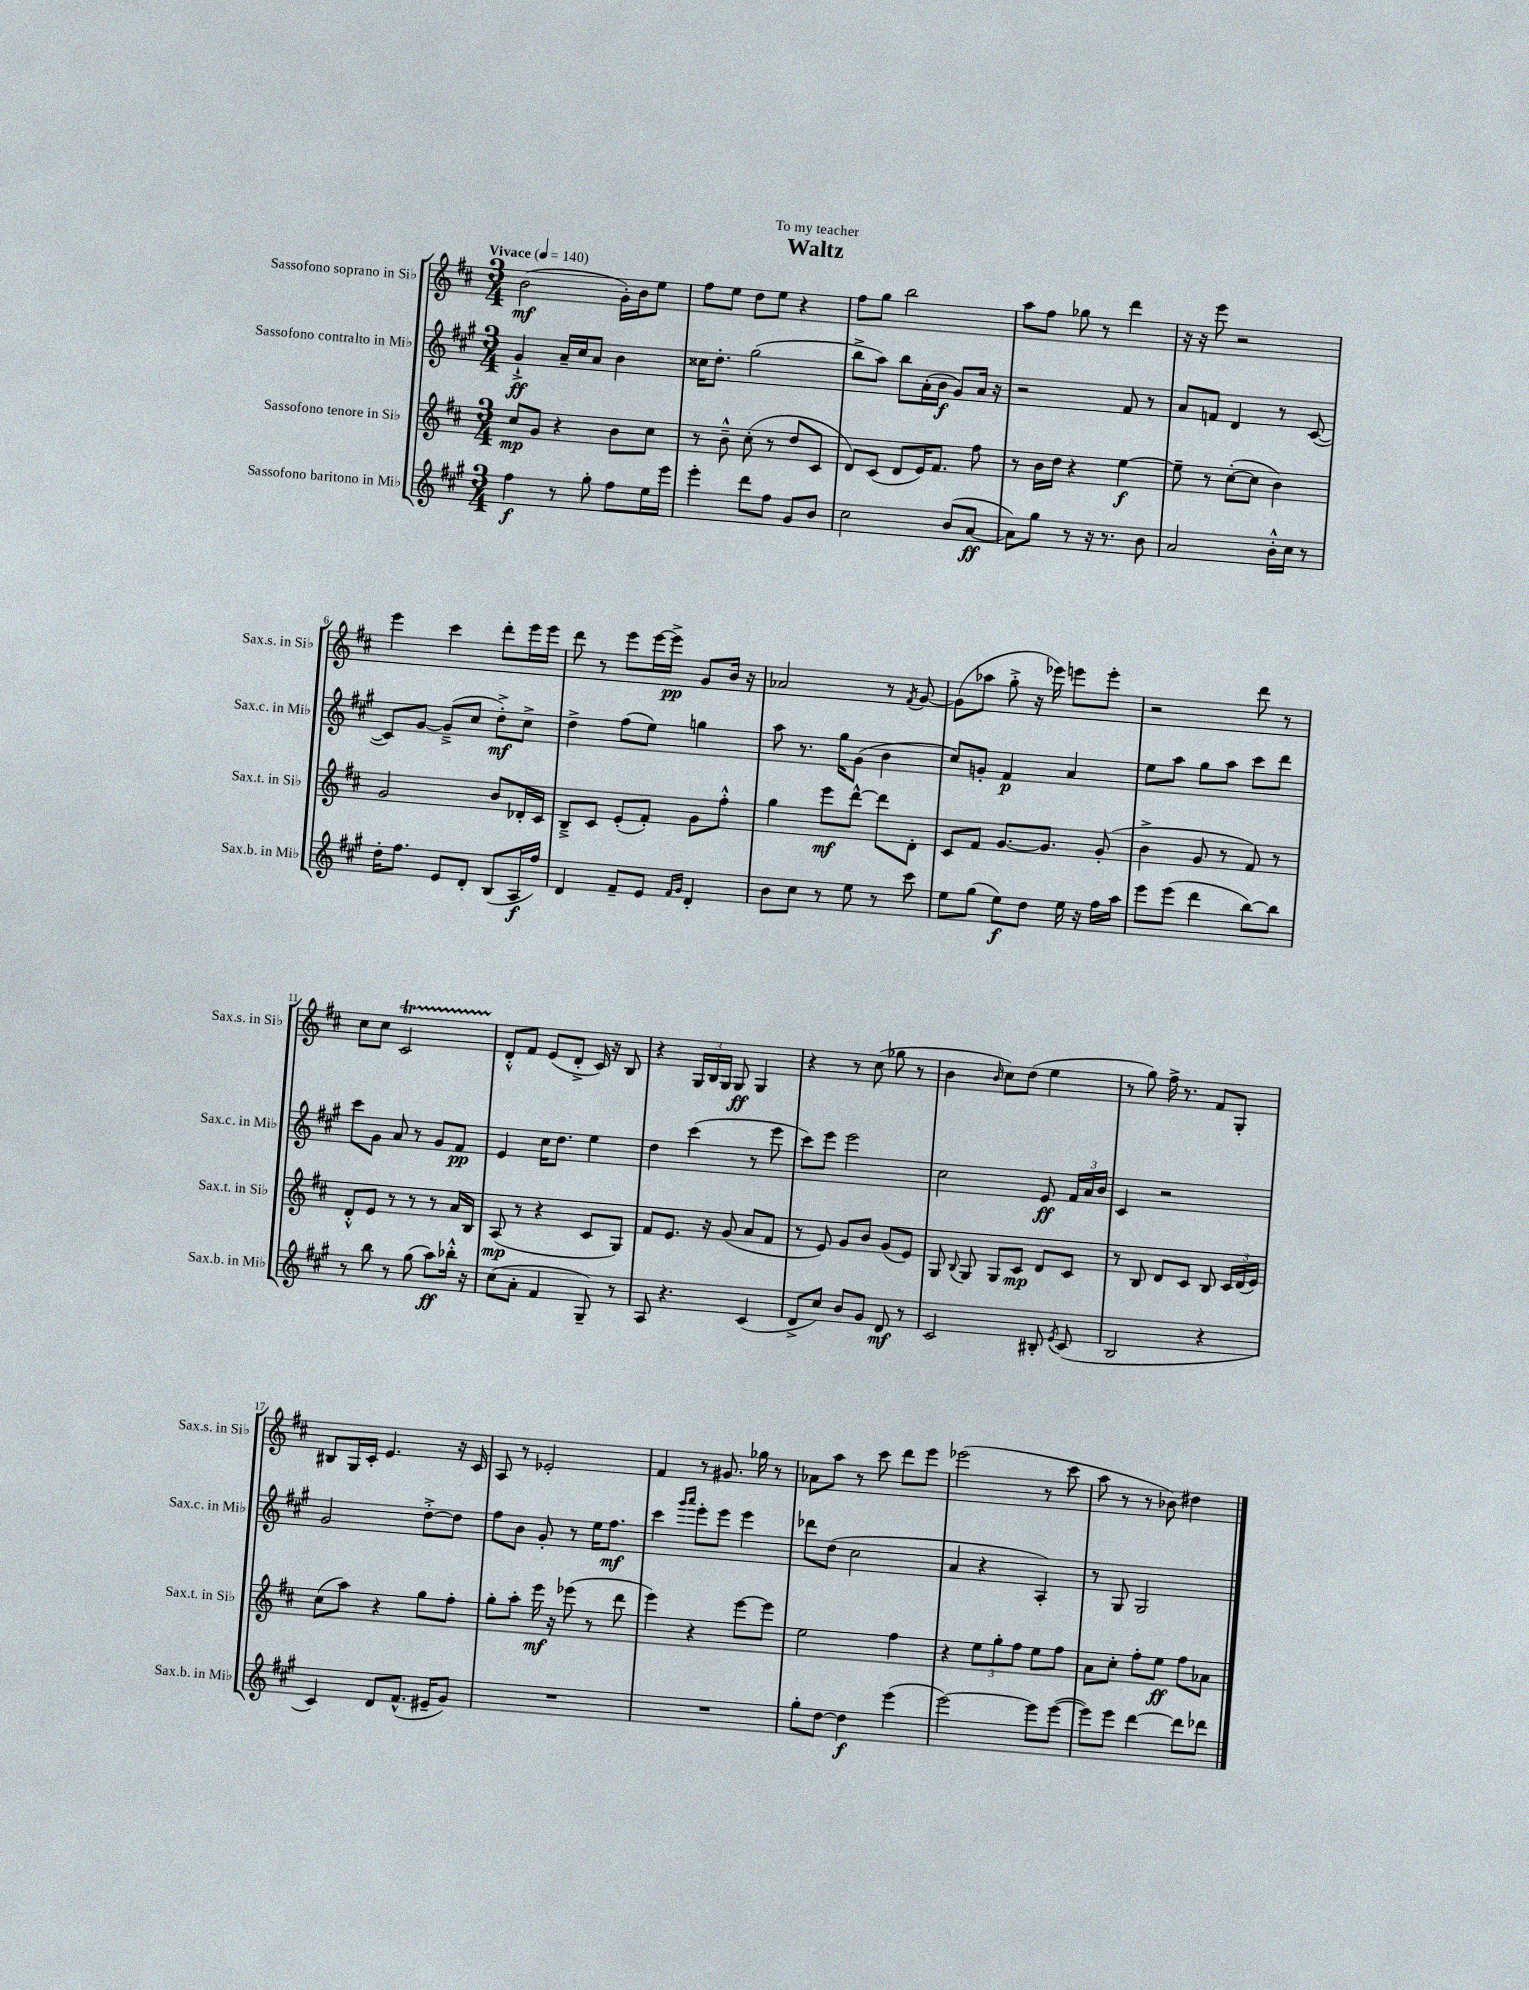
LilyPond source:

\header { title = "Waltz" dedication = "To my teacher" }
<<
\new StaffGroup <<
\new Staff = "s0" \with { instrumentName = "Sassofono soprano in Sib" shortInstrumentName = "Sax.s. in Sib" } {
    \clef treble \key d \major \numericTimeSignature \time 3/4 \tempo "Vivace" 4 = 140
    \autoBeamOff b'2\mf( g'16[-.) b'16 e''8] |
    fis''8[ e''8] d''8[ e''8] r4 |
    fis''8[ g''8] b''2 |
    a''8[ fis''8] ges''8 r8 d'''4 |
    r16 r16 e'''8 r2 |
    e'''4 cis'''4 d'''8[-. e'''16 e'''16] |
    d'''8 r8 e'''8[ e'''16~ e'''16]->\pp g'8[ b'16] r16 |
    aes'2 r8 \acciaccatura { fis'8 } g'8~ |
    g'8[( aes''8] g''8-.-> r16 ees'''16) e'''8[ e'''8]-. |
    r2 d'''8 r8 |
    cis''8[ cis''8] cis'2\startTrillSpan |
    d'8[-.-^\stopTrillSpan fis'8] e'8[( d'8]-.-> cis'16) r16 b8 |
    r4 \tuplet 3/2 { g16[ b16 g16] } g8\ff g4 |
    r4 r8 cis''8( ges''8 r8 |
    b'4 \grace { b'16 } cis''8[) d''8]( e''4 |
    r8 g''8) fis''16-> r8. fis'8[ g8]-. |
    bis8[ g16 cis'16]-. e'4. r16 cis'16 |
    a8 r8 ees'2-. |
    fis'4 r8 gis'8. ges''16 r8 |
    aes'8[ a''8] r8 cis'''8 d'''8[ e'''8] |
    ees'''2( r8 cis'''8 |
    a''8 r8 r8 bes'8) dis''4 \bar "|." |
}
\new Staff = "s1" \with { instrumentName = "Sassofono contralto in Mib" shortInstrumentName = "Sax.c. in Mib" } {
    \clef treble \key a \major \numericTimeSignature \time 3/4
    \autoBeamOff gis'4-!->\ff a'16[-- cis''16 a'8] b'4 |
    cisis''16[ d''8.]-. gis''2( |
    b''8[-> a''8]) b''8[ a'16-.( b'16]\f gis'8[) a'16] r16 |
    r2 fis'8 r8 |
    a'8[ f'8] d'4 r8 cis'8~( |
    cis'8[) gis'8]~ gis'8[--->( cis''8] d''8[-.->\mf) cis''8]-> |
    d''4-> fis''8[( e''8]) g''4 |
    a''8 r8. gis''16[ gis'8]( b'4 |
    cis''8[) g'8]-. fis'4\p a'4 |
    e''8[ a''8] gis''8[ a''8] cis'''8[ d'''8] |
    cis'''8[ gis'8] a'8 r8 gis'8[ fis'8]\pp |
    e'4 cis''16[ d''8.] e''4 |
    d''4 cis'''4( r8 e'''8 |
    cis'''8[) e'''8] e'''2 |
    cis''2 e'8\ff \tuplet 3/2 { fis'16[ a'16 b'16] } |
    cis'4 r2 |
    gis'2 d''8[~-.-> d''8] |
    fis''8[ b'8] gis'8-. r8 e''16[ fis''8.]\mf |
    cis'''4 \grace { gis'''16[ a'''16] } e'''8[-. e'''8] e'''4 |
    des'''8[ d''8]( cis''2 |
    a'4 r4 a4-.) |
    r8 gis8 gis2 \bar "|." |
}
\new Staff = "s2" \with { instrumentName = "Sassofono tenore in Sib" shortInstrumentName = "Sax.t. in Sib" } {
    \clef treble \key d \major \numericTimeSignature \time 3/4
    \autoBeamOff cis''8[\mp g'8] r4 b'8[ cis''8] |
    r8 b'8---^ cis''8-.( r8 d''8[ cis'8] |
    d'8[) cis'8]( d'8[ e'16) fis'8.] fis''8 |
    r8 b'16[ d''16] r4 e''4~\f |
    e''8-- r8 cis''8[~-.( cis''8] b'4) |
    g'2 b'8[ des'16-. cis'16] |
    b8[---> cis'8] e'8[-.( fis'8]-.) g'8[ fis''8]-.-^ |
    g''4 e'''8[\mf d'''8]~-^ d'''8[ d'8]-. |
    cis'8[ fis'8] g'8.[~ g'8.] g'8-.( |
    b'4-> g'8 r8 fis'8) r8 |
    d'8[-.-^ e'8] r8 r8 r8 a'16[ b16] |
    a8\mp( r8 r4 cis'8[ g8]) |
    fis'8[ e'8.] r16 g'8( a'8[ fis'8] |
    r8 e'8) g'8[ b'8] g'8[( e'8]) |
    g8 \appoggiatura { b8 } g8 g8[ cis'8]\mp d'8[ cis'8] |
    r8 b8 d'8[ cis'8] b8 \tuplet 3/2 { cis'16[ d'16( e'16]) } |
    cis''8[( a''8]) r4 g''8[ fis''8]-. |
    g''8[-. a''8]-. e'''16\mf r16 ees'''8( r8 d'''8 |
    e'''4) r4 e'''8[~ e'''8] |
    e''2 fis''4 |
    r4 \tuplet 3/2 { e''8[ g''8-. fis''8] } e''8[ fis''8] |
    a'8[ cis''8]-. fis''8[-. e''8]\ff fis''8[ aes'8] \bar "|." |
}
\new Staff = "s3" \with { instrumentName = "Sassofono baritono in Mib" shortInstrumentName = "Sax.b. in Mib" } {
    \clef treble \key a \major \numericTimeSignature \time 3/4
    \autoBeamOff fis''4\f r8 gis''8-. fis''8[ e''16 e'''16] |
    e'''4-. d'''8[ fis''8] gis'8[ b'8] |
    cis''2 b'8[( a'8]~\ff |
    a'8[) gis''8] r8 r16 r8. b'8 |
    a'2 b'16[-.-^ cis''16] r8 |
    d''16[-. fis''8.] e'8[ d'8]-. b8[( a16\f fis''16]) |
    d'4 fis'8[-- e'8] \grace { fis'16[ gis'16] } d'4-. |
    b'8[ cis''8] r8 e''8 r8 cis'''8 |
    e''8[ gis''8]( e''8[\f) d''8] e''16 r16 fis''16[ a''16] |
    e'''8[ e'''8]( d'''4 b''8[~) b''8] |
    r8 b''8 r8 gis''8( a''8[\ff) bes''16]-.-^ r16 |
    cis''8[( a'8]-. fis'4 gis8--) r8 |
    a8 r4. cis'4( |
    d'8[-> cis''8]) b'8[ gis'8] d'8\mf r8 |
    cis'2 bis8-. \acciaccatura { e'8 } cis'8( |
    b2 r4 |
    cis'4) d'8[ fis'8.]-^( eis'16[-- gis'8]) |
    R2. |
    R2. |
    gis''8[-. d''8]~ d''4\f e'''4( |
    e'''2~) e'''8[ e'''8]~( |
    e'''8[) e'''8] d'''4~ d'''8[ des'''8] \bar "|." |
}
>>
>>
